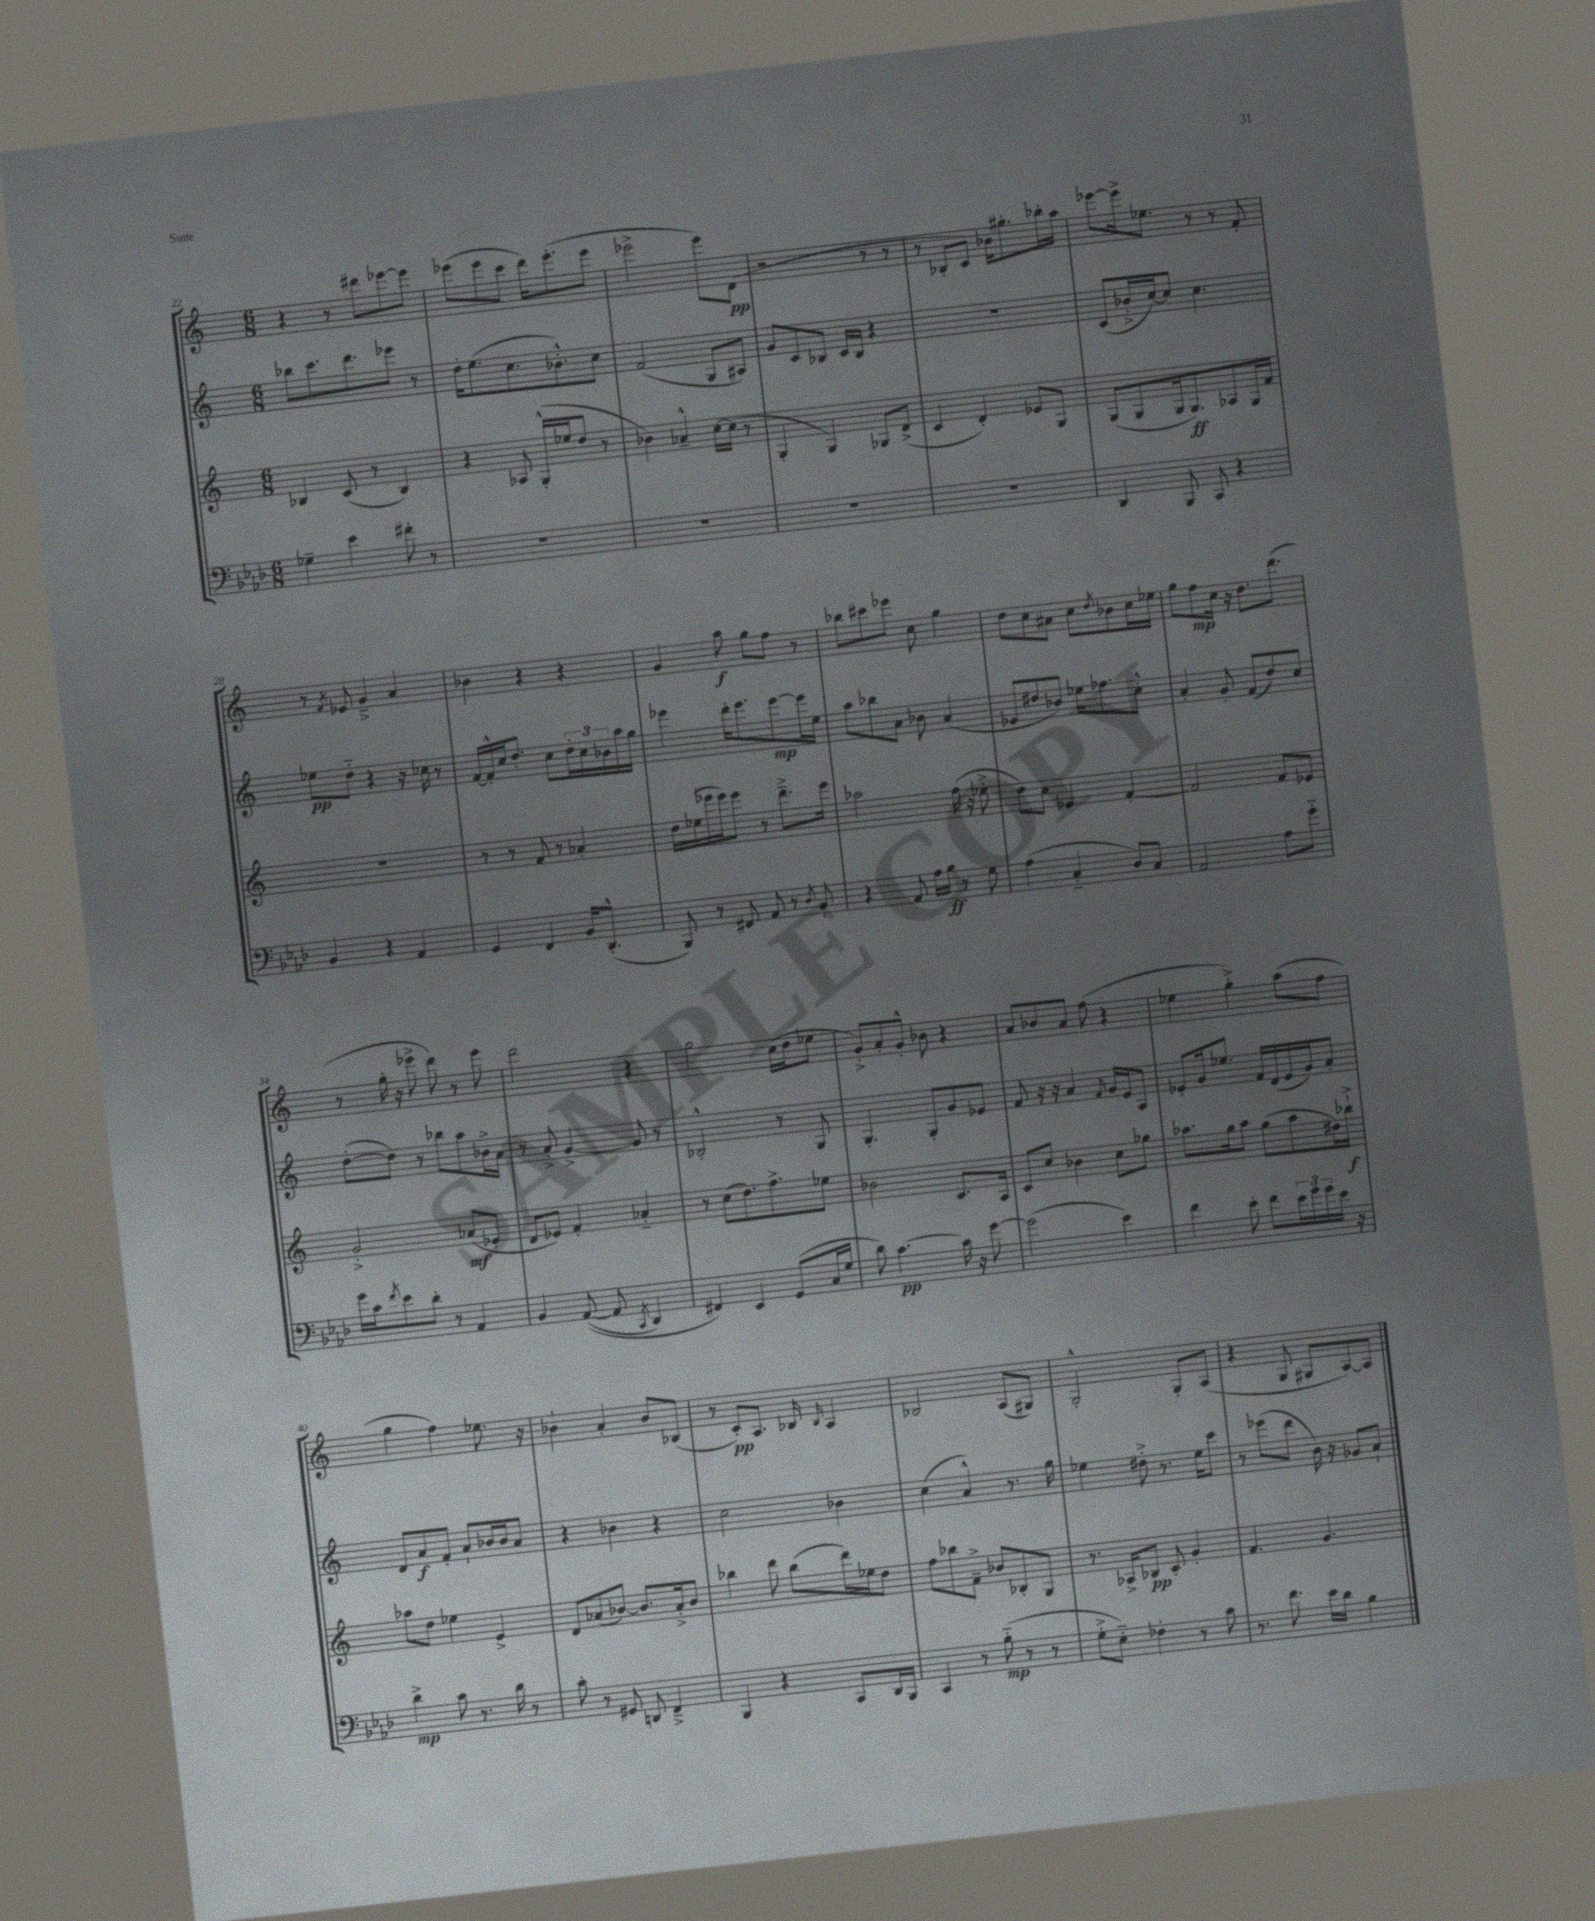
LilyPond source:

<<
\new StaffGroup <<
\new Staff = "s0" {
    \clef treble \key c \major \numericTimeSignature \time 6/8
    r4 r8 dis'''8 ees'''8~ ees'''8 |
    ees'''8( ees'''8 c'''8 d'''16) ees'''8.-.( ees'''8 |
    ees'''2-> ees'''8) d'8\pp( |
    r2 r8 r8 |
    r8 bes8-. c'8) bes'16 gis''8.-. bes''16-. a''16 |
    ees'''8~ ees'''16-> ees''8. r8 r8 f'8-. |
    r8 \acciaccatura { f'8 } ees'8 g'4---> a'4 |
    bes'4 r4 r4 |
    g'4 a''8\f g''8 f''8 r8 |
    bes''8 cis'''8 ees'''8 c''8 g''4 |
    d''8 c''8 ais'8 c''8 \acciaccatura { d''8 } bes'8 c''16 ees''16 |
    g''8 f''8\mp c''16 r16 d''8. d'''8.( |
    r8 g''16-. r16 ees'''8-> d'''8) r8 ees'''8 |
    d'''2 r4 |
    g''2 c''16( d''16 ees''8 |
    g'8-.->) a'8-. g'8-.-^ bes'8 r4 |
    a'8 bes'8 a'8 f''8( r4 |
    ees''4 g''4-.->) a''8( f''8 |
    g''4 f''4) ees''8. r16 |
    bes'4-! a'4-. bes'8 bes8( |
    r8 c'8-.\pp) a8. bes16 \grace { bes16 } a4 |
    bes2 a8( gis8) |
    g2-.-^ g8-. a8( |
    r4 g8 gis8 a8~) a8 \bar "|." |
}
\new Staff = "s1" {
    \clef treble \key c \major \numericTimeSignature \time 6/8
    bes''8 c'''8. d'''8. ees'''8 r8 |
    d''16-. e''8.( c''8. bes'8.-.-^) c''8 |
    f'2( g8 ais8) |
    g'8 c'8 bes8 c'16 bes16 r4 |
    R2. |
    c'8( bes'16-.-> c''16~) c''8 c''4. |
    ees''8\pp d''8-_ r4 r16 ces''16 r8 |
    f'16~ f'16-.-^ c''16 d''8.-. c''8 \tuplet 3/2 { d''16-. c''16 bes'16 } a''16 g''16 |
    ees'''4 d'''16-. ees'''8. ees'''8~\mp ees'''16 e''16 |
    a''8 bes''8 a'8 bes'8 a'4( |
    ees'8 dis''8 bes'8) ees''16 fes''8. c''8-.-^ |
    a'4-. g'8-. f'8( d''8) c''8 |
    d''8~-.( d''8) r8 bes''8 a''8 bes'16-> a'16 |
    r8 a'8-.-> g'4~-> g'8 r8 |
    bes2-.-^ r8 g8 |
    g4.-. g8-. g'8 ees'8 |
    f'8 r16 r16 a'4 \grace { f'16 } g'16 e'16 a8 |
    ees'8-. g'16 ees''8. f'16 d'16( ees'16 g'16) a'8-. |
    d'8 a'8\f f'8-. a'8-! bes'16 bes'16 a'8 |
    r4 bes'4 r4 |
    c''2 bes'4 |
    c''4( a'4-^) r8. g''16 |
    ees''4 dis''8-.-> r8. ees''16 c'''8 |
    r8 ees'''8( d'''8 b'16) r16 ges'8 a'8-! \bar "|." |
}
\new Staff = "s2" {
    \clef treble \key c \major \numericTimeSignature \time 6/8
    bes4 c'8( r8 bes4) |
    r4 aes8 g16-.-^( ees''16 d''8 r8 |
    bes'4) aes'4---^ c''16~ c''16( r8 |
    g4-. g4) ges8 d'8->( |
    c'4 d'4-.) ees'8 g8 |
    g8( g8 g16 g8.\ff) aes8 g16 f'16 |
    R2. |
    r8 r8 f'8 r8 aes'4-. |
    d''16 ees''16( ees'''16 ees'''16) ees'''8 r8 d'''8.---> ees'''16 |
    aes''2 f''16( r16 ees''8-.-> |
    d''8) c''8 ees'4 f'4~-. |
    f'2 f'8 ees'8 |
    g'2-.-> aes'8\mf( ees'8-. |
    d'8 ees'8) f'4-. aes'4-_ |
    r8 c''8( d''8.) f''8.-> ees''8 |
    bes'2 c'8. a16 |
    c'8 c''8 bes'4 c''8 ges''8 |
    aes''8. g''16 aes''8 g''8( aes''8 dis''16) bes''16-!->\f |
    aes''8 d''8 ees''4 e'4-> |
    d'8 aes'8( bes'8~) bes'8. aes'16-.-> bes'8 |
    bes''4 d'''8 bes''8( d'''16) ees''16 d''8 |
    f''8 bes''8 f'8---> bes'8 bes8-. g8 |
    r8. aes16-> bes8\pp c'8-. g'4-. |
    f'4. g'4. \bar "|." |
}
\new Staff = "s3" {
    \clef bass \key aes \major \numericTimeSignature \time 6/8
    ges4-- ees'4 fis'8-. r8 |
    R2. |
    R2. |
    R2. |
    R2. |
    des,4 bes,,8 c,8 r4 |
    bes,4 r4 aes,4 |
    g,4 f,4 bes,16 des,8.-.-^( |
    bes,,8) r8 fis,8 aes,8 r8 \acciaccatura { des8 } bes,8-. |
    r4 aes,8 aes16 bes16\ff r8 g8 |
    aes4( c4-_ des8) c8 |
    aes,2 aes8 g'8-_ |
    g'16 c'16 \acciaccatura { f'8 } ees'8 des'8-. r8 aes,4 |
    bes,4 aes,8~(\( aes,8 \acciaccatura { c,8 } des,4) |
    fis,4\) ees,4 g,8( c16 g16 |
    des'8) c'4.~\pp c'16 r16 g'8~ |
    g'2( ees'4) |
    f'4 ees'8-. f'8 \tuplet 3/2 { ees'16 g'16 g'16 } ees'16 r16 |
    des'4->\mp c'8 r8. des'16 r8 |
    c'8-. r8 gis,8 d,8 f,4---> |
    bes,,4 r4 c,8 des,16 bes,,16 |
    c,4 r8 bes8-_\mp( r8 r8 |
    g8-.-> ees8-_) fes4-. r8 c'8 |
    r8. f'8. ees'16 des'16 bes4 \bar "|." |
}
>>
>>
\layout { \context { \Score currentBarNumber = #22 } }
